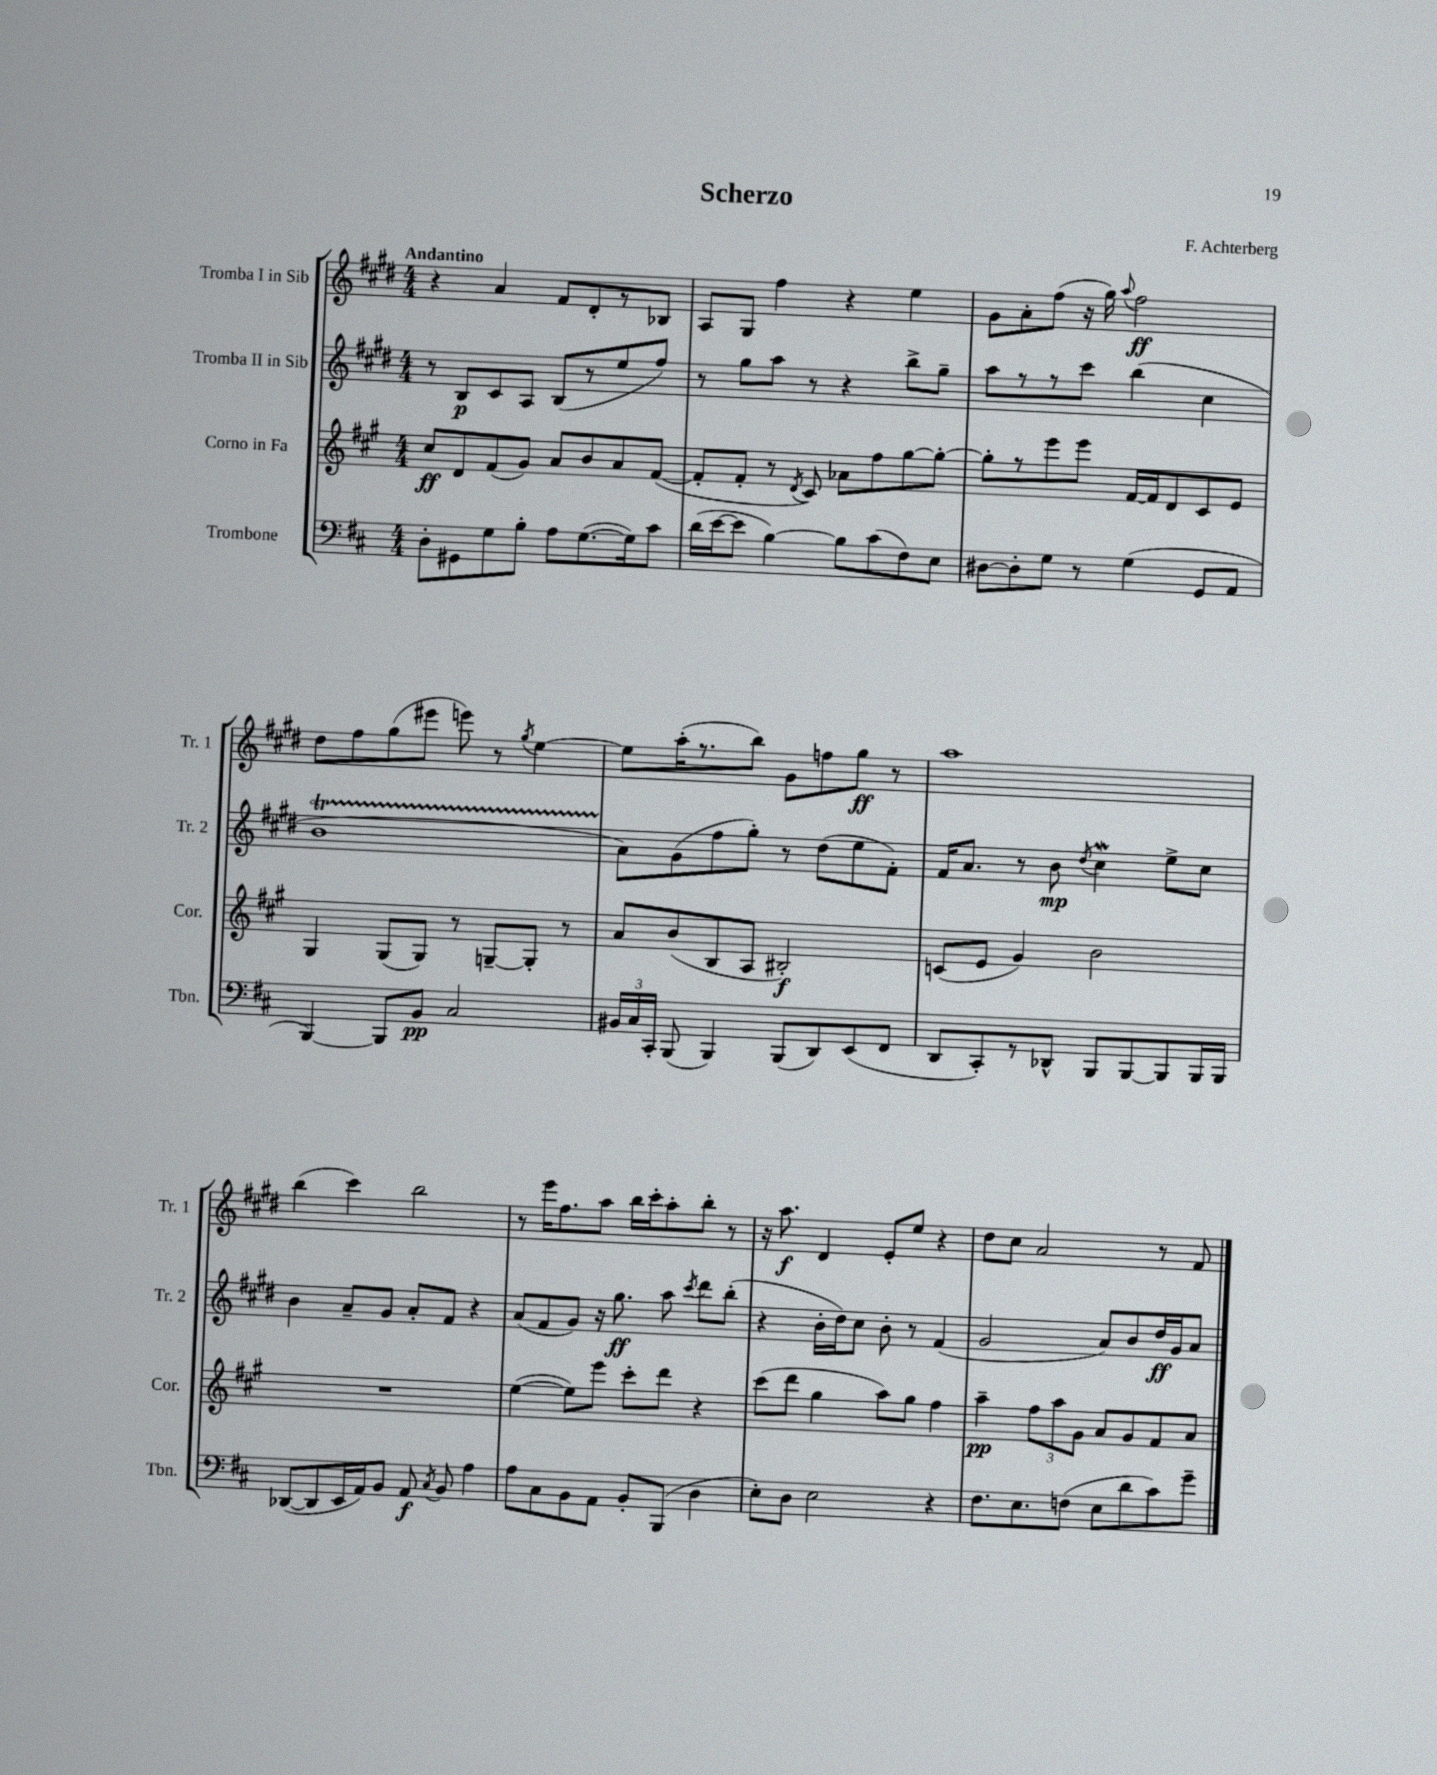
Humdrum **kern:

**kern	**kern	**kern	**kern
*staff4	*staff3	*staff2	*staff1
*clefF4	*clefG2	*clefG2	*clefG2
*k[f#c#]	*k[f#c#g#]	*k[f#c#g#d#]	*k[f#c#g#d#]
*M4/4	*M4/4	*M4/4	*M4/4
8D'	8cc#	8r	4r
8GG#	8d	8B	.
8G	(8f#	8c#	4a
8B'	8g#)	8A	.
8A	8a	(8B	8f#
([8.G	8b	8r	8d#'
.	8a	8ee	8r
16G])	.	.	.
8c#	([8f#	8ff#)	8B-
=	=	=	=
(16d	8f#']	8r	8A
[16e	.	.	.
8e]	8f#'	8gg#	8G#
[4B)	8r	8aa	4ff#
.	8qd	.	.
.	8c#)	8r	.
8B]	8a-	4r	4r
(8c#	8ff#	.	.
8F#)	[8gg#	8bb^	4ee
8E	8gg#'_	8gg#~	.
=	=	=	=
[8D#	8gg#']	8aa	8g#
8D#']	8r	8r	8a'
8G	8eee	8r	(8ff#
8r	8eee	8ccc#	16r
.	.	.	16gg#)
.	.	.	8qqaa
(4G	[16f#	(4bb	2ff#
.	16f#]	.	.
.	8d	.	.
8GG	8c#	4cc#	.
8AA	8e	.	.
=	=	=	=
[4BBB)	4G#	1b	8dd#
.	.	.	8ff#
8BBB]	(8G#	.	(8gg#
8BB	8G#)	.	8eee#
2C#	8r	.	8eee)
.	[8G~	.	8r
.	.	.	8qgg#
.	8G']	.	[4ee
.	8r	.	.
=	=	=	=
24BB#	8a	8a)	8ee]
24C#	.	.	.
24CC#'	.	.	.
(8BBB	(8b	(8g#	(16aa'
.	.	.	8.r
4BBB)	8B	8ff#	.
.	8A	8gg#')	8bb)
(8BBB	2B#')	8r	8g#
8DD)	.	(8dd#	8ff
(8EE	.	8ee	8gg#
8FF#	.	8f#')	8r
=	=	=	=
8DD	(8c	16f#	1aa
.	.	8.a	.
8CC#')	8e	.	.
8r	4g#)	8r	.
8DD-^^	.	8b	.
.	.	8qdd#	.
8BBB	2b	4cc#	.
[8BBB	.	.	.
8BBB]	.	8ee^	.
16BBB	.	8cc#	.
16BBB	.	.	.
=	=	=	=
([8DD-	1r	4b	(4bb
8DD-]	.	.	.
16EE	.	8a~	4ccc#)
16AA)	.	.	.
8BB	.	8g#	.
8AA	.	8a'	2bb
8qC#	.	.	.
8BB	.	8f#	.
4A	.	4r	.
=	=	=	=
8A	([4ee	(8a	8r
8C#	.	8f#	16eee
.	.	.	8.ff#
8BB	8ee])	8g#)	.
8AA	8eee	16r	8aa
.	.	8.gg#	.
8BB'	8ccc#'	.	16bb
.	.	.	16ccc#'
(8BBB	8ddd	8aa	8aa'
.	.	8qccc#	.
4D	4r	8ddd#	8bb'
.	.	(8bb'	8r
=	=	=	=
8E')	(8ccc#	4r	16r
.	.	.	8.aa
8D	8ddd	.	.
2E	4gg#	16b'	4d#
.	.	16dd#)	.
.	.	8cc#	.
.	8aa)	8b'	8e'
.	8gg#	8r	8ee
4r	4ff#	(4f#	4r
=	=	=	=
8.F#	4aa~	2g#	8dd#
.	.	.	8cc#
8.E	.	.	.
.	12ff#	.	2a
.	12aa	.	.
(8F	.	.	.
.	12g#	.	.
8E	8a	8a)	.
8d	8g#	8b	.
8c#)	8f#	16dd#	8r
.	.	16g#	.
8g~	8a	8a	8f#
==	==	==	==
*-	*-	*-	*-
